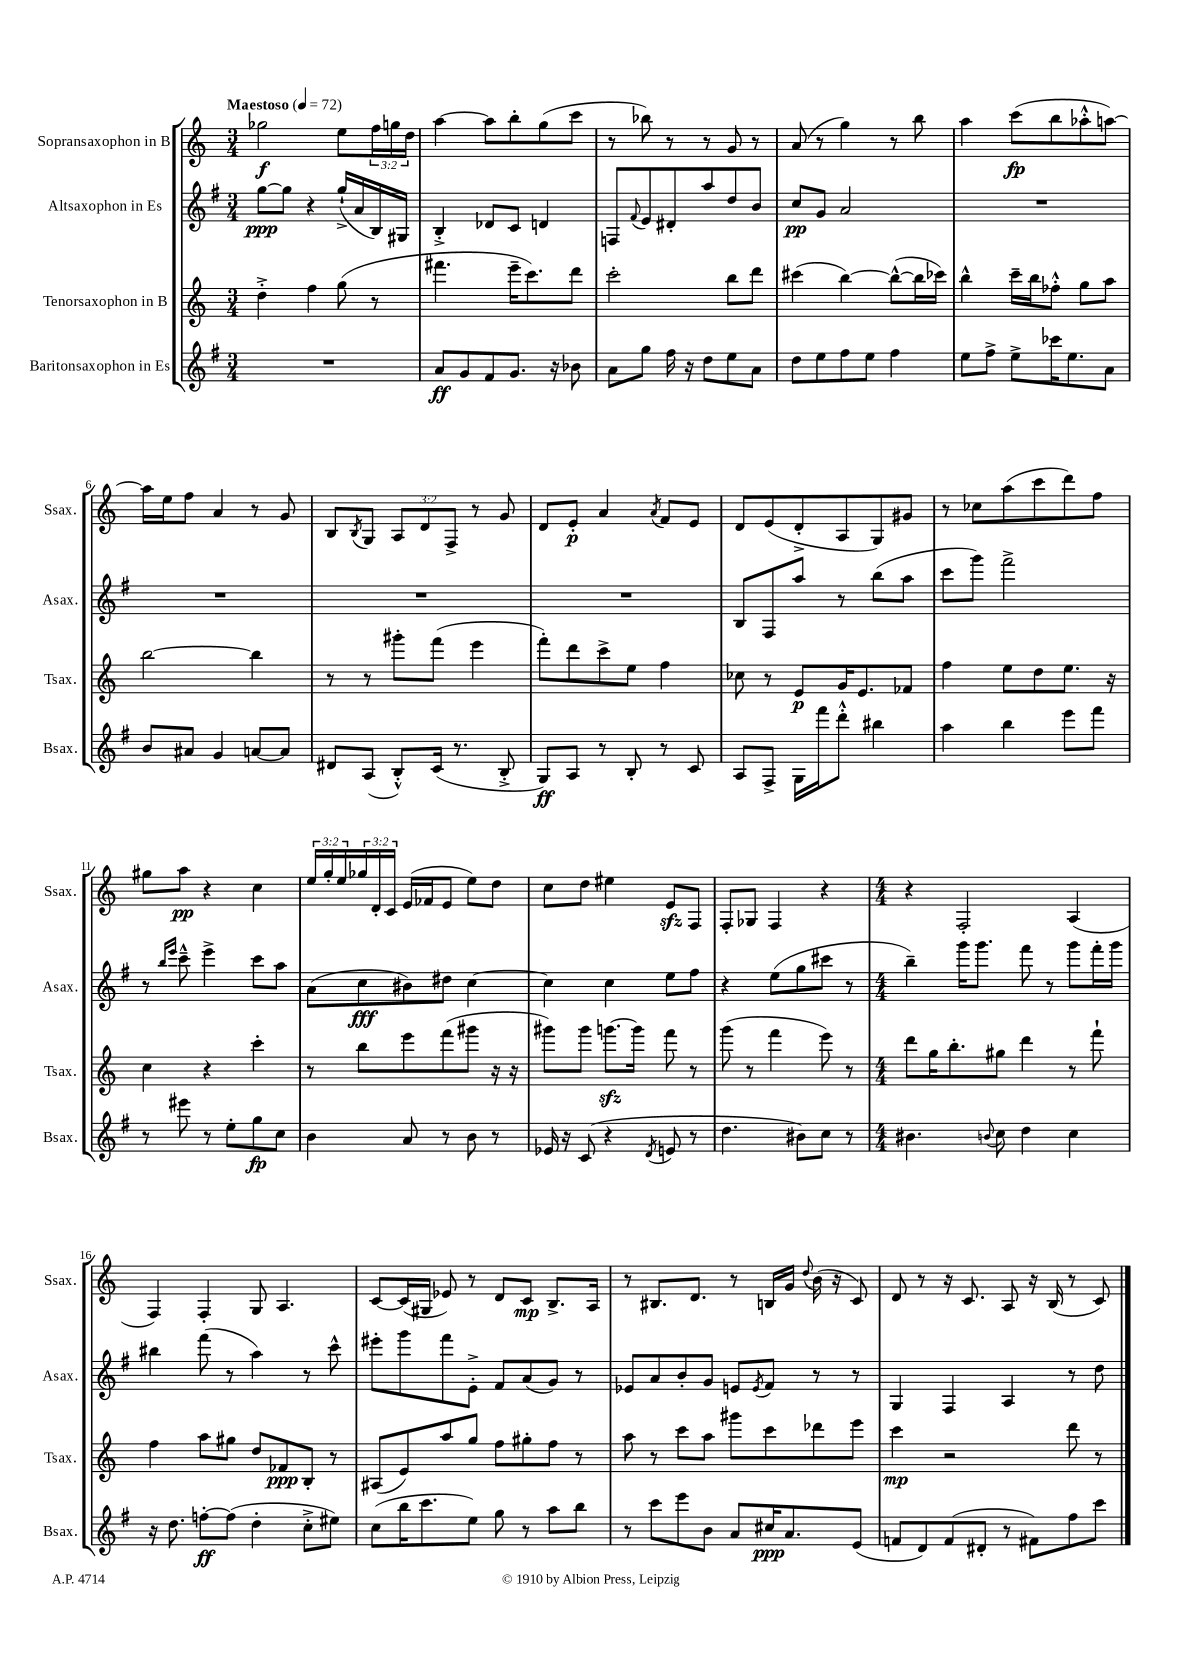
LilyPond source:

<<
\new StaffGroup <<
\new Staff = "s0" \with { instrumentName = "Sopransaxophon in B" shortInstrumentName = "Ssax." } {
    \clef treble \key c \major \numericTimeSignature \time 3/4 \override Staff.TupletNumber.text = #tuplet-number::calc-fraction-text \tempo "Maestoso" 4 = 72
    ges''2\f e''8 \tuplet 3/2 { f''16 g''16 d''16 } |
    a''4~ a''8 b''8-. g''8( c'''8 |
    r8 bes''8) r8 r8 g'8 r8 |
    a'8( r8 g''4) r8 b''8 |
    a''4 c'''8\fp( b''8 aes''8-.-^ a''8~) |
    a''16 e''16 f''8 a'4 r8 g'8 |
    b8 \acciaccatura { b8 } g8 \tuplet 3/2 { a8 d'8 f8-> } r8 g'8 |
    d'8 e'8-.\p a'4 \acciaccatura { a'8 } f'8 e'8 |
    d'8 e'8( d'8-.-> a8 g8) gis'8 |
    r8 ces''8 a''8( c'''8 d'''8) f''8 |
    gis''8 a''8\pp r4 c''4 |
    \tuplet 3/2 { e''16 g''16-. e''16 } \tuplet 3/2 { ges''16 d'16-. c'16 } e'16( fes'16 e'8 e''8) d''8 |
    c''8 d''8 eis''4 e'8\sfz f8 |
    f8-. ges8 f4 r4 |
    \numericTimeSignature \time 4/4 r4 f2-. a4( |
    f4) f4-. g8 a4. |
    c'8~ c'16( gis16 ees'8) r8 d'8 c'8\mp b8.-> a16 |
    r8 bis8. d'8. r8 b16 g'16 \appoggiatura { d''8 } b'16( r16 c'8) |
    d'8 r8 r16 c'8. a8 r16 b16( r8 c'8) \bar "|." |
}
\new Staff = "s1" \with { instrumentName = "Altsaxophon in Es" shortInstrumentName = "Asax." } {
    \clef treble \key g \major \numericTimeSignature \time 3/4
    g''8~\ppp g''8 r4 g''16-!->( a'16 b16) gis16 |
    b4-.-> des'8 c'8 d'4 |
    f8 \appoggiatura { fis'8 } e'8 dis'8-. a''8 d''8 b'8 |
    c''8\pp g'8 a'2 |
    R2. |
    R2. |
    R2. |
    R2. |
    b8 fis8 a''8 r8 b''8( a''8 |
    c'''8 g'''8) fis'''2-> |
    r8 \grace { b''16 e'''16 } c'''8---^ e'''4-> c'''8 a''8 |
    a'8( c''8\fff bis'8) dis''8 c''4~ |
    c''4 c''4 e''8 fis''8 |
    r4 e''8( g''8 cis'''8 r8 |
    \numericTimeSignature \time 4/4 b''4--) g'''16 g'''8. fis'''8 r8 g'''8 fis'''16-. g'''16 |
    bis''4 fis'''8( r8 a''4) r8 c'''8-^ |
    eis'''8-. g'''8 fis'''8 e'8-.-> fis'8 a'8( g'8) r8 |
    ees'8 a'8 b'8-. g'8 e'8 \acciaccatura { e'8 } fis'8 r8 r8 |
    g4 fis4 a4 r8 d''8 \bar "|." |
}
\new Staff = "s2" \with { instrumentName = "Tenorsaxophon in B" shortInstrumentName = "Tsax." } {
    \clef treble \key c \major \numericTimeSignature \time 3/4
    d''4-.-> f''4 g''8( r8 |
    fis'''4. e'''16-- c'''8.) d'''8 |
    c'''2-. b''8 d'''8 |
    cis'''4( b''4~) b''8~-^( b''16 ces'''16) |
    b''4-^ c'''16-- b''16 fes''8-.-^ g''8 a''8 |
    b''2~ b''4 |
    r8 r8 gis'''8-. f'''8( e'''4 |
    f'''8-.) d'''8 c'''8-> e''8 f''4 |
    ces''8 r8 e'8\p g'16 e'8. fes'8 |
    f''4 e''8 d''8 e''8. r16 |
    c''4 r4 c'''4-. |
    r8 b''8 e'''8 f'''8( gis'''8 r16 r16 |
    gis'''8) gis'''8 g'''8.~\sfz g'''16 f'''8 r8 |
    g'''8( r8 f'''4 e'''8) r8 |
    \numericTimeSignature \time 4/4 d'''8 g''16 b''8.-. gis''8 d'''4 r8 f'''8-! |
    f''4 a''8 gis''8 d''8 fes'8\ppp b8-. r8 |
    ais8( e'8) a''8 g''8 f''8 gis''8-. f''8 r8 |
    a''8 r8 c'''8 a''8 gis'''8 c'''8 des'''8 e'''8 |
    c'''4\mp r2 d'''8 r8 \bar "|." |
}
\new Staff = "s3" \with { instrumentName = "Baritonsaxophon in Es" shortInstrumentName = "Bsax." } {
    \clef treble \key g \major \numericTimeSignature \time 3/4
    R2. |
    a'8\ff g'8 fis'8 g'8. r16 bes'8 |
    a'8 g''8 fis''16 r16 d''8 e''8 a'8 |
    d''8 e''8 fis''8 e''8 fis''4 |
    e''8 fis''8-> e''8-> ces'''16 e''8. a'8 |
    b'8 ais'8 g'4 a'8~ a'8 |
    dis'8 a8( b8-.-^) c'16( r8. b8-.-> |
    g8\ff) a8 r8 b8-. r8 c'8 |
    a8 fis8-> g16 fis'''16 d'''8-.-^ bis''4 |
    a''4 b''4 e'''8 fis'''8 |
    r8 eis'''8 r8 e''8-. g''8\fp c''8 |
    b'4 a'8 r8 b'8 r8 |
    ees'16 r16 c'8( r4 \acciaccatura { d'8 } e'8 r8 |
    d''4. bis'8) c''8 r8 |
    \numericTimeSignature \time 4/4 bis'4. \appoggiatura { b'8 } c''8 d''4 c''4 |
    r16 d''8. f''8~-.\ff f''8( d''4-. c''8-.-> eis''8) |
    c''8( b''16 c'''8. e''8) g''8 r8 a''8 b''8 |
    r8 c'''8 e'''8 b'8 a'8 cis''16\ppp a'8. e'8( |
    f'8 d'8) f'8( dis'8-. r8 fis'8) fis''8 c'''8 \bar "|." |
}
>>
>>
